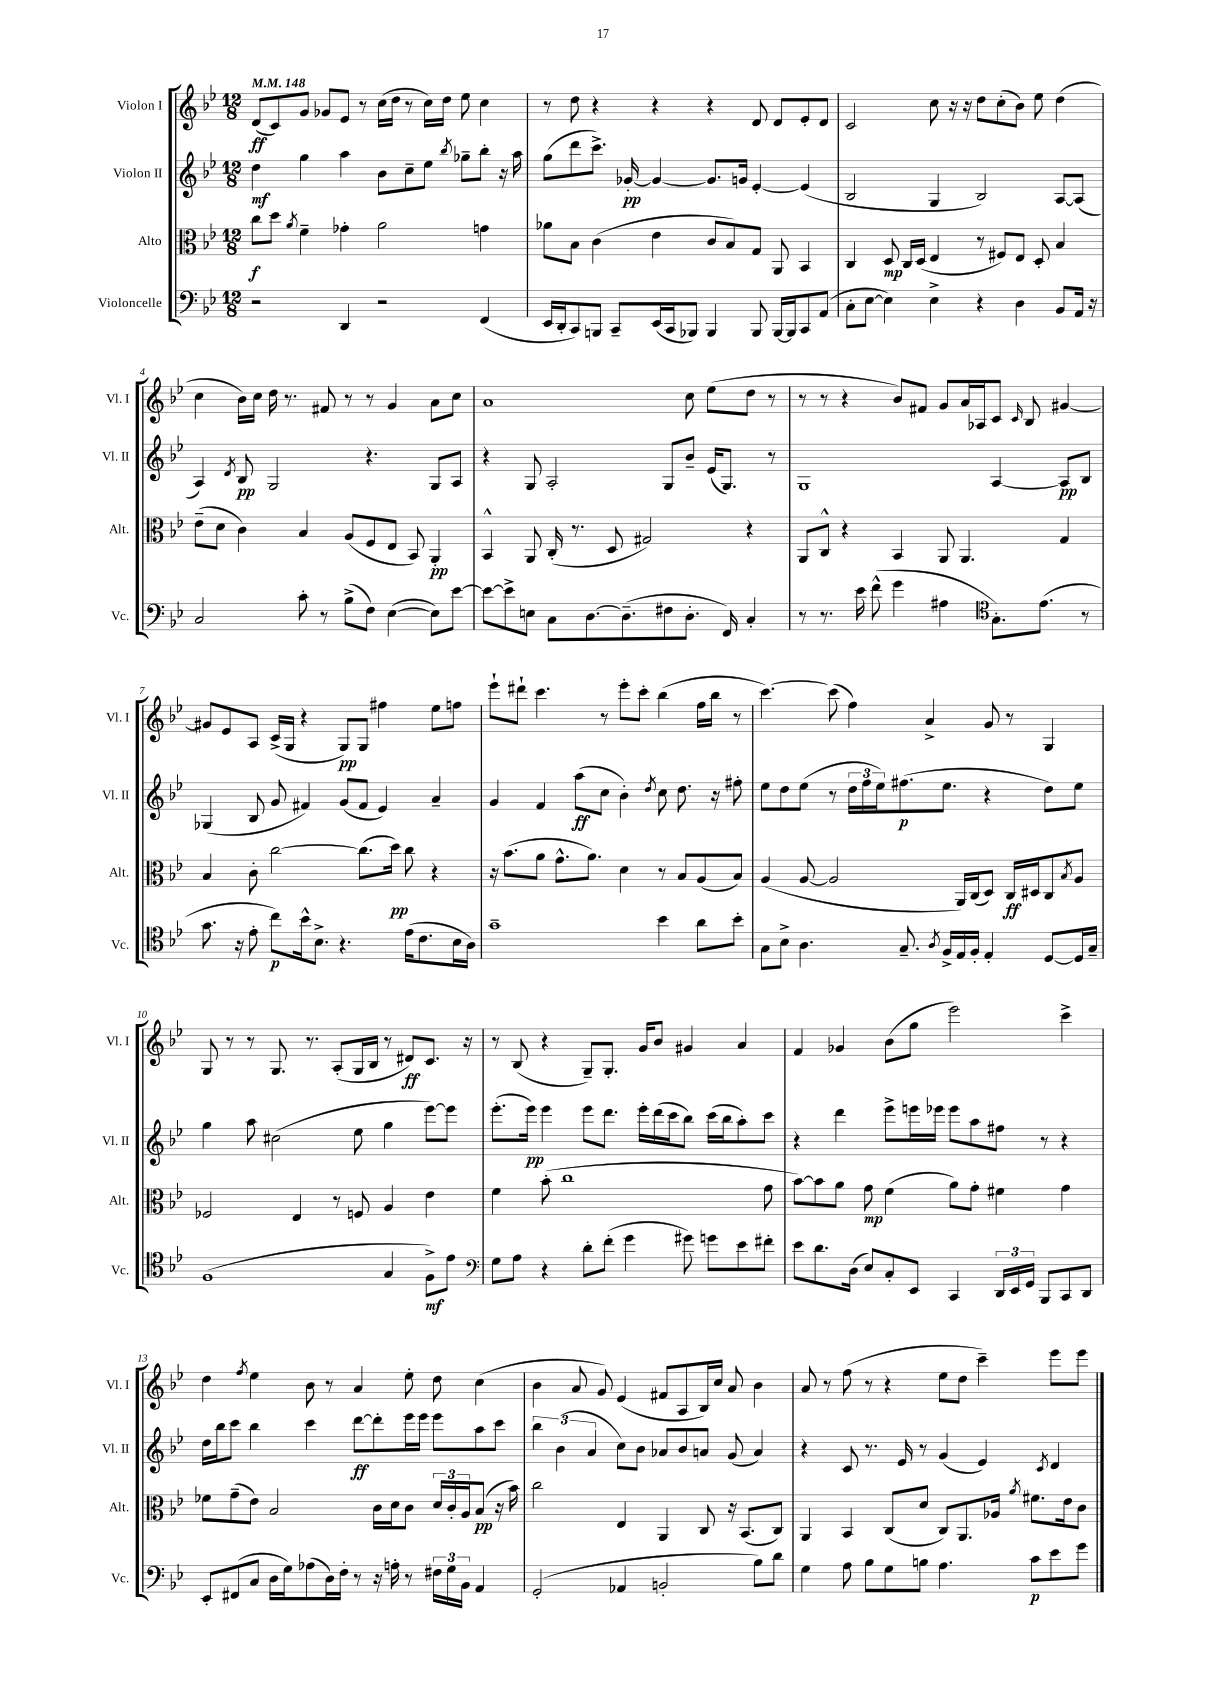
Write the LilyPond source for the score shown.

<<
\new StaffGroup <<
\new Staff = "s0" \with { instrumentName = "Violon I" shortInstrumentName = "Vl. I" } {
    \clef treble \key bes \major \numericTimeSignature \time 12/8 \tempo 4 = 148
    d'8\ff( c'8) g'8 ges'8 ees'8 r8 c''16( d''16 r8 c''16) d''16 ees''8 c''4 |
    r8 d''8 r4 r4 r4 d'8 d'8 ees'8-. d'8 |
    c'2 c''8 r16 r16 d''8 c''8-.( bes'8) ees''8 d''4( |
    c''4 bes'16) c''16 d''16 r8. fis'8 r8 r8 g'4 a'8 c''8 |
    a'1 c''8 ees''8( d''8 r8 |
    r8 r8 r4 bes'8) fis'8 g'8 a'16 aes16 c'8 \grace { c'16 } bes8 gis'4~ |
    gis'8 ees'8 a8 c'16->( g16 r4 g8\pp) g8 fis''4 ees''8 f''8 |
    ees'''8-! dis'''8-! c'''4. r8 ees'''8-. c'''8-. bes''4( f''16 bes''16 r8 |
    c'''4.~) c'''8( f''4) a'4-> g'8 r8 g4 |
    g8 r8 r8 g8. r8. a8-.( g16 bes16 r8 dis'8\ff) c'8. r16 |
    r8 bes8( r4 g8--) g8.-. g'16 bes'8 gis'4 a'4 |
    f'4 ges'4 bes'8( g''8 ees'''2) c'''4-> |
    d''4 \acciaccatura { f''8 } ees''4 bes'8 r8 a'4 ees''8-. d''8 c''4( |
    bes'4 a'8 g'8) ees'4( fis'8 a8 bes16) c''16 a'8 bes'4 |
    a'8 r8 f''8( r8 r4 ees''8 d''8 c'''4--) ees'''8 ees'''8 \bar "|." |
}
\new Staff = "s1" \with { instrumentName = "Violon II" shortInstrumentName = "Vl. II" } {
    \clef treble \key bes \major \numericTimeSignature \time 12/8
    d''4\mf g''4 a''4 bes'8 c''8-- ees''8 \acciaccatura { bes''8 } ges''8-- bes''8-. r16 a''16 |
    g''8( d'''8 c'''8.->) ges'16~-.\pp ges'4~ ges'8. g'16 ees'4~-. ees'4( |
    bes2 g4 bes2) a8~ a8( |
    a4) \acciaccatura { d'8 } bes8\pp g2 r4. g8 a8 |
    r4 g8 a2-. g8 bes'8-- ees'16( g8.) r8 |
    g1 a4~ a8\pp bes8 |
    ges4( bes8 g'8 fis'4) g'8( fis'8 ees'4) a'4-- |
    g'4 f'4 a''8\ff( c''8 bes'4-.) \acciaccatura { d''8 } c''8 d''8. r16 fis''8-. |
    ees''8 d''8 ees''8( r8 \tuplet 3/2 { d''16 f''16 ees''16) } fis''8.\p( ees''8. r4 d''8) ees''8 |
    g''4 a''8 cis''2( ees''8 g''4 ees'''8~) ees'''8 |
    ees'''8.-.( ees'''16\pp) ees'''4 ees'''8 d'''8. ees'''16-. d'''16( c'''16 bes''8) c'''16( bes''16 a''8-.) c'''8 |
    r4 d'''4 ees'''8-> e'''16 ees'''16 ees'''8 a''8 fis''8 r8 r4 |
    d''16 bes''16 c'''8 bes''4 c'''4 d'''8~\ff d'''8-. ees'''16 ees'''16 ees'''8 a''8 c'''8 |
    \tuplet 3/2 { bes''4 bes'4( a'4 } c''8) bes'8 aes'8 bes'8 a'8 g'8( a'4) |
    r4 c'8 r8. ees'16 r8 g'4( ees'4) \acciaccatura { c'8 } d'4 \bar "|." |
}
\new Staff = "s2" \with { instrumentName = "Alto" shortInstrumentName = "Alt." } {
    \clef alto \key bes \major \numericTimeSignature \time 12/8
    c''8\f d''8 \acciaccatura { a'8 } f'4-- ges'4-. a'2 g'4 |
    aes'8 bes8 c'4( ees'4 c'8 bes8) g8 a,8 bes,4 |
    c4 d8\mp c16 d16( ees4 r8 fis8) ees8 d8-. bes4 |
    ees'8--( d'8 c'4) bes4 a8( f8 ees8 bes,8) a,4-.\pp |
    bes,4-^ a,8 c16-.( r8. d8 gis2) r4 |
    a,8 c8-^ r4 bes,4 a,8 a,4. g4 |
    bes4 c'8-. c''2~ c''8.( d''16\pp) c''8 r4 |
    r16 bes'8.( a'8 g'8.-^ a'8.) d'4 r8 bes8 a8( bes8) |
    a4( a8~ a2 a,16) c16( d8) c16\ff dis16 c8 \acciaccatura { bes8 } a8 |
    fes2 ees4 r8 f8 a4 ees'4 |
    f'4 bes'8-.( c''1 g'8 |
    bes'8~) bes'8 a'8 g'8\mp f'4( a'8) g'8-. fis'4 g'4 |
    fes'8 g'8--( ees'8) bes2 c'16 d'16 c'8 \tuplet 3/2 { d'16 c'16-. a16 } bes8\pp( r16 bes'16) |
    c''2 ees4 a,4 c8 r16 bes,8.( c8) |
    a,4 bes,4 c8( d'8 c8) a,8. aes16 \acciaccatura { a'8 } fis'8. ees'16 c'8 \bar "|." |
}
\new Staff = "s3" \with { instrumentName = "Violoncelle" shortInstrumentName = "Vc." } {
    \clef bass \key bes \major \numericTimeSignature \time 12/8
    r2 d,4 r2 f,4( |
    ees,16 d,16-. c,8) b,,8 c,8-- ees,16( c,16 bes,,8) bes,,4 bes,,8 bes,,16~ bes,,16 c,8 a,8( |
    c8-. ees8~ ees4) ees4-> r4 d4 bes,8 a,16 r16 |
    c2 c'8-. r8 bes8->( f8) ees4~( ees8) ees'8~ |
    ees'8~ ees'8-> e8 c8 d8.~ d8.--( fis8 d8.-. f,16) c4-. |
    r8 r8. ees'16 f'8-^( g'4 ais4 \clef tenor g8.-.) ees'8.( r8 |
    g'8. r16 ees'8-. c''8\p) bes'16-^ bes8.-> r4. ees'16( c'8. bes16 a16) |
    g'1-- bes'4 a'8 bes'8-. |
    g8 bes8-> a4. g8.-- \acciaccatura { a8 } f16-> ees16 f16-. ees4-. d8~ d16 g16-- |
    f1( g4 f8->\mf) ees'8 |
    \clef bass g8 a8 r4 d'8-. f'8-.( g'4 gis'8) g'8 ees'8 fis'8-. |
    ees'8 d'8. d16( ees8) c8-. ees,8 c,4 \tuplet 3/2 { d,16 ees,16 g,16 } bes,,8 c,8 d,8 |
    ees,8-. fis,8( c8 d16 g16) aes8( d16) f16-. r8 r16 a16-. r8 \tuplet 3/2 { fis16 g16 bes,16 } a,4 |
    g,2-.( aes,4 b,2-. bes8) d'8 |
    g4 a8 bes8 g8 b8 a4. c'8\p ees'8 g'8 \bar "|." |
}
>>
>>
